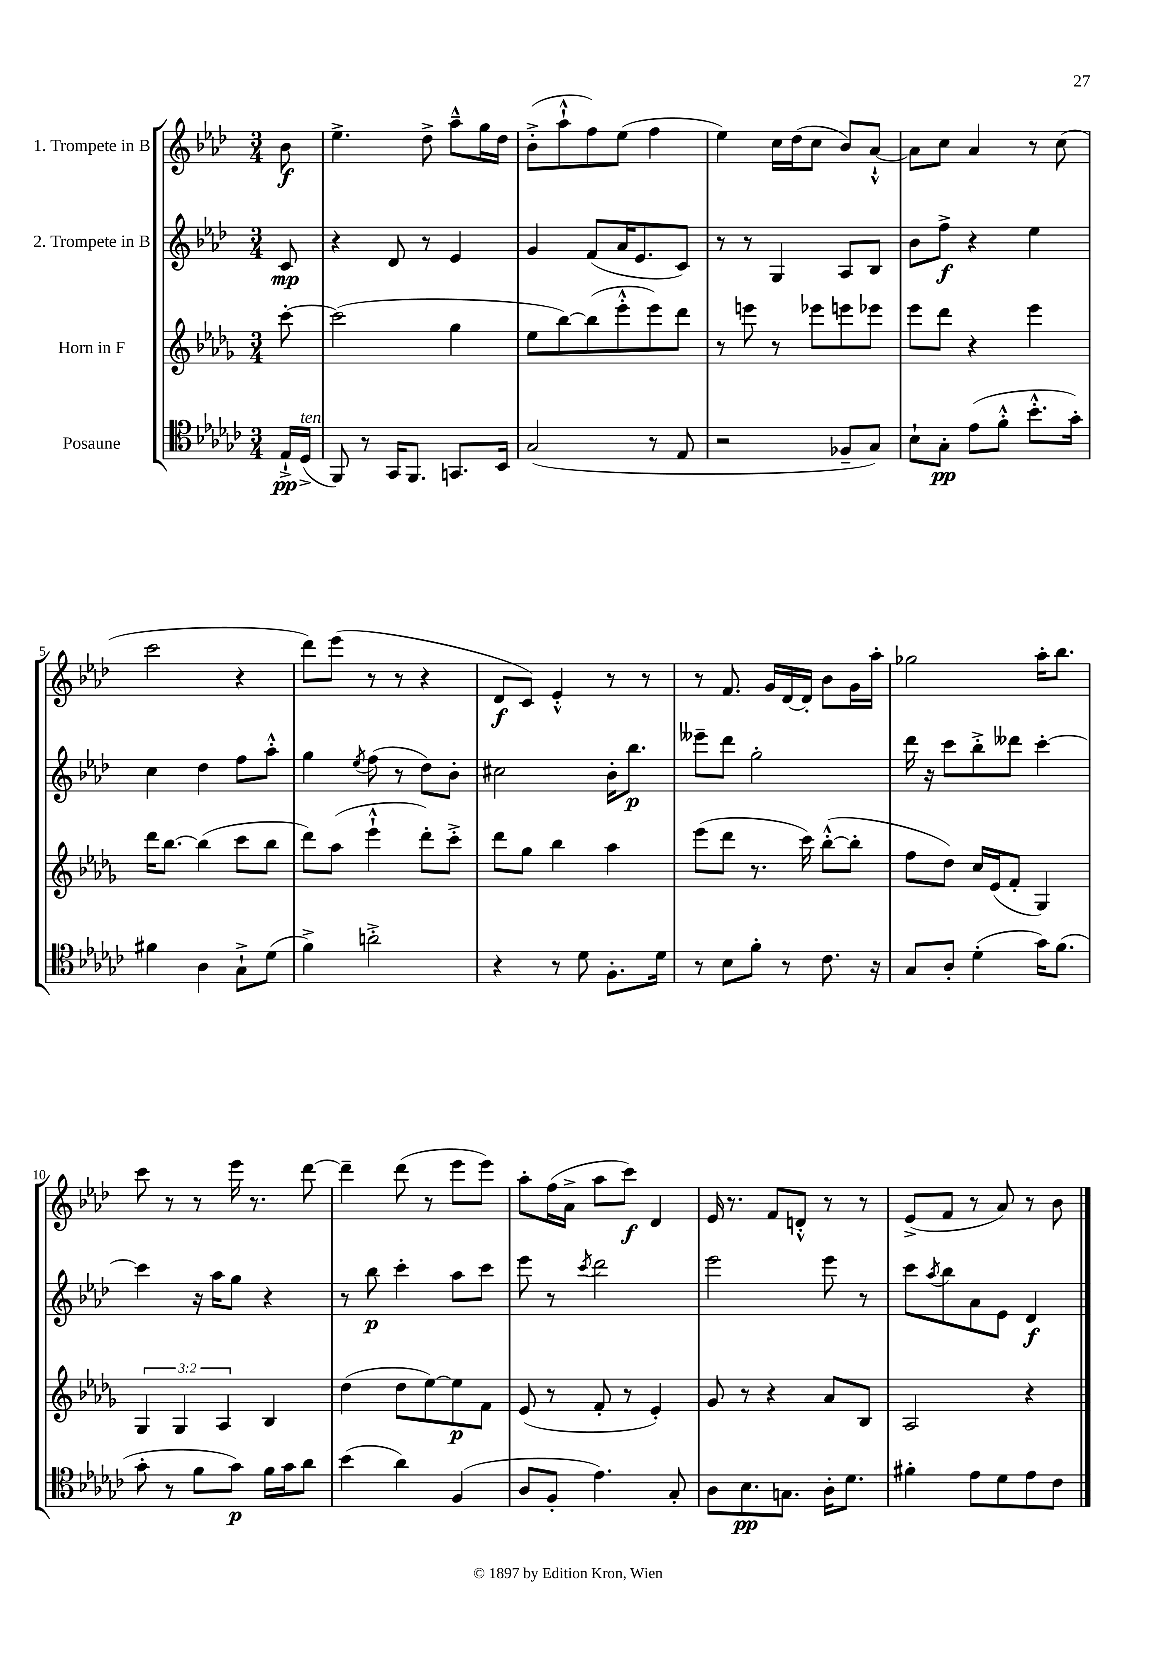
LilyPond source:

<<
\new StaffGroup <<
\new Staff = "s0" \with { instrumentName = "1. Trompete in B" } {
    \clef treble \key aes \major \numericTimeSignature \time 3/4 \partial 8
    bes'8\f |
    ees''4.-> des''8-> aes''8---^ g''16 des''16 |
    bes'8-.->( aes''8-!-^ f''8) ees''8( f''4 |
    ees''4) c''16 des''16( c''8 bes'8) aes'8~-!-^ |
    aes'8 c''8 aes'4 r8 c''8( |
    c'''2 r4 |
    des'''8) ees'''8( r8 r8 r4 |
    des'8\f c'8) ees'4-.-^ r8 r8 |
    r8 f'8. g'16 des'16~ des'16-. bes'8 g'16 aes''16-. |
    ges''2 aes''16-. bes''8. |
    c'''8 r8 r8 ees'''16 r8. des'''8~ |
    des'''4-- des'''8( r8 ees'''8 ees'''8) |
    aes''8-. f''16( aes'16-> aes''8 c'''8\f) des'4 |
    ees'16 r8. f'8 d'8-.-^ r8 r8 |
    ees'8->( f'8 r8 aes'8) r8 bes'8 \bar "|." |
}
\new Staff = "s1" \with { instrumentName = "2. Trompete in B" } {
    \clef treble \key aes \major \numericTimeSignature \time 3/4 \partial 8
    c'8\mp |
    r4 des'8 r8 ees'4 |
    g'4 f'8( aes'16 ees'8. c'8) |
    r8 r8 g4 aes8 bes8 |
    bes'8 f''8->\f r4 ees''4 |
    c''4 des''4 f''8 aes''8-.-^ |
    g''4 \acciaccatura { ees''8 } f''8( r8 des''8) bes'8-. |
    cis''2 bes'16-. bes''8.\p |
    eeses'''8-- des'''8 g''2-. |
    des'''16 r16 c'''8 bes''8-.-> deses'''8 c'''4~-. |
    c'''4 r16 aes''16 g''8 r4 |
    r8 bes''8\p c'''4-. aes''8 c'''8 |
    ees'''8 r8 \acciaccatura { c'''8 } des'''2 |
    ees'''2 ees'''8 r8 |
    c'''8 \acciaccatura { aes''8 } bes''8 aes'8 ees'8 des'4\f \bar "|." |
}
\new Staff = "s2" \with { instrumentName = "Horn in F" } {
    \clef treble \key des \major \numericTimeSignature \time 3/4 \override Staff.TupletNumber.text = #tuplet-number::calc-fraction-text \partial 8
    c'''8~-. |
    c'''2( ges''4 |
    ees''8 bes''8~) bes''8( ees'''8-.-^ ees'''8) des'''8 |
    r8 e'''8 r8 ees'''8 e'''8 ees'''8 |
    ees'''8 des'''8 r4 ees'''4 |
    des'''16 bes''8.~ bes''4( c'''8 bes''8 |
    des'''8) aes''8( ees'''4-!-^ des'''8-.) c'''8-.-> |
    des'''8 ges''8 bes''4 aes''4 |
    ees'''8( des'''8 r8. c'''16) bes''8~-.-^( bes''8-. |
    f''8 des''8) c''16 ees'16( f'8-. ges4) |
    \tuplet 3/2 { ges4 ges4 aes4 } bes4 |
    des''4( des''8 ees''8~) ees''8\p f'8 |
    ees'8( r8 f'8-. r8 ees'4-.) |
    ges'8 r8 r4 aes'8 bes8 |
    aes2 r4 \bar "|." |
}
\new Staff = "s3" \with { instrumentName = "Posaune" } {
    \clef tenor \key ges \major \numericTimeSignature \time 3/4 \partial 8
    ees16-!->\pp des16->^\markup { \italic "ten." }( |
    f,8) r8 ges,16 f,8. g,8. bes,16 |
    ges2( r8 ees8 |
    r2 fes8-- ges8) |
    bes8-! ges8-.\pp ees'8( f'8-.-^ bes'8.-.-^ ges'16-.) |
    fis'4 aes4 ges8-!-> des'8( |
    f'4->) a'2-.-> |
    r4 r8 des'8 f8.-. des'16 |
    r8 bes8 f'8-. r8 ces'8. r16 |
    ges8 aes8-. des'4-.( ges'16) f'8.( |
    ges'8-. r8 f'8 ges'8\p) f'16 ges'16 aes'8 |
    bes'4( aes'4) f4( |
    aes8 f8-. ees'4.) ges8-. |
    aes8 bes8.\pp g8. aes16-. des'8. |
    fis'4-. ees'8 des'8 ees'8 ces'8 \bar "|." |
}
>>
>>
